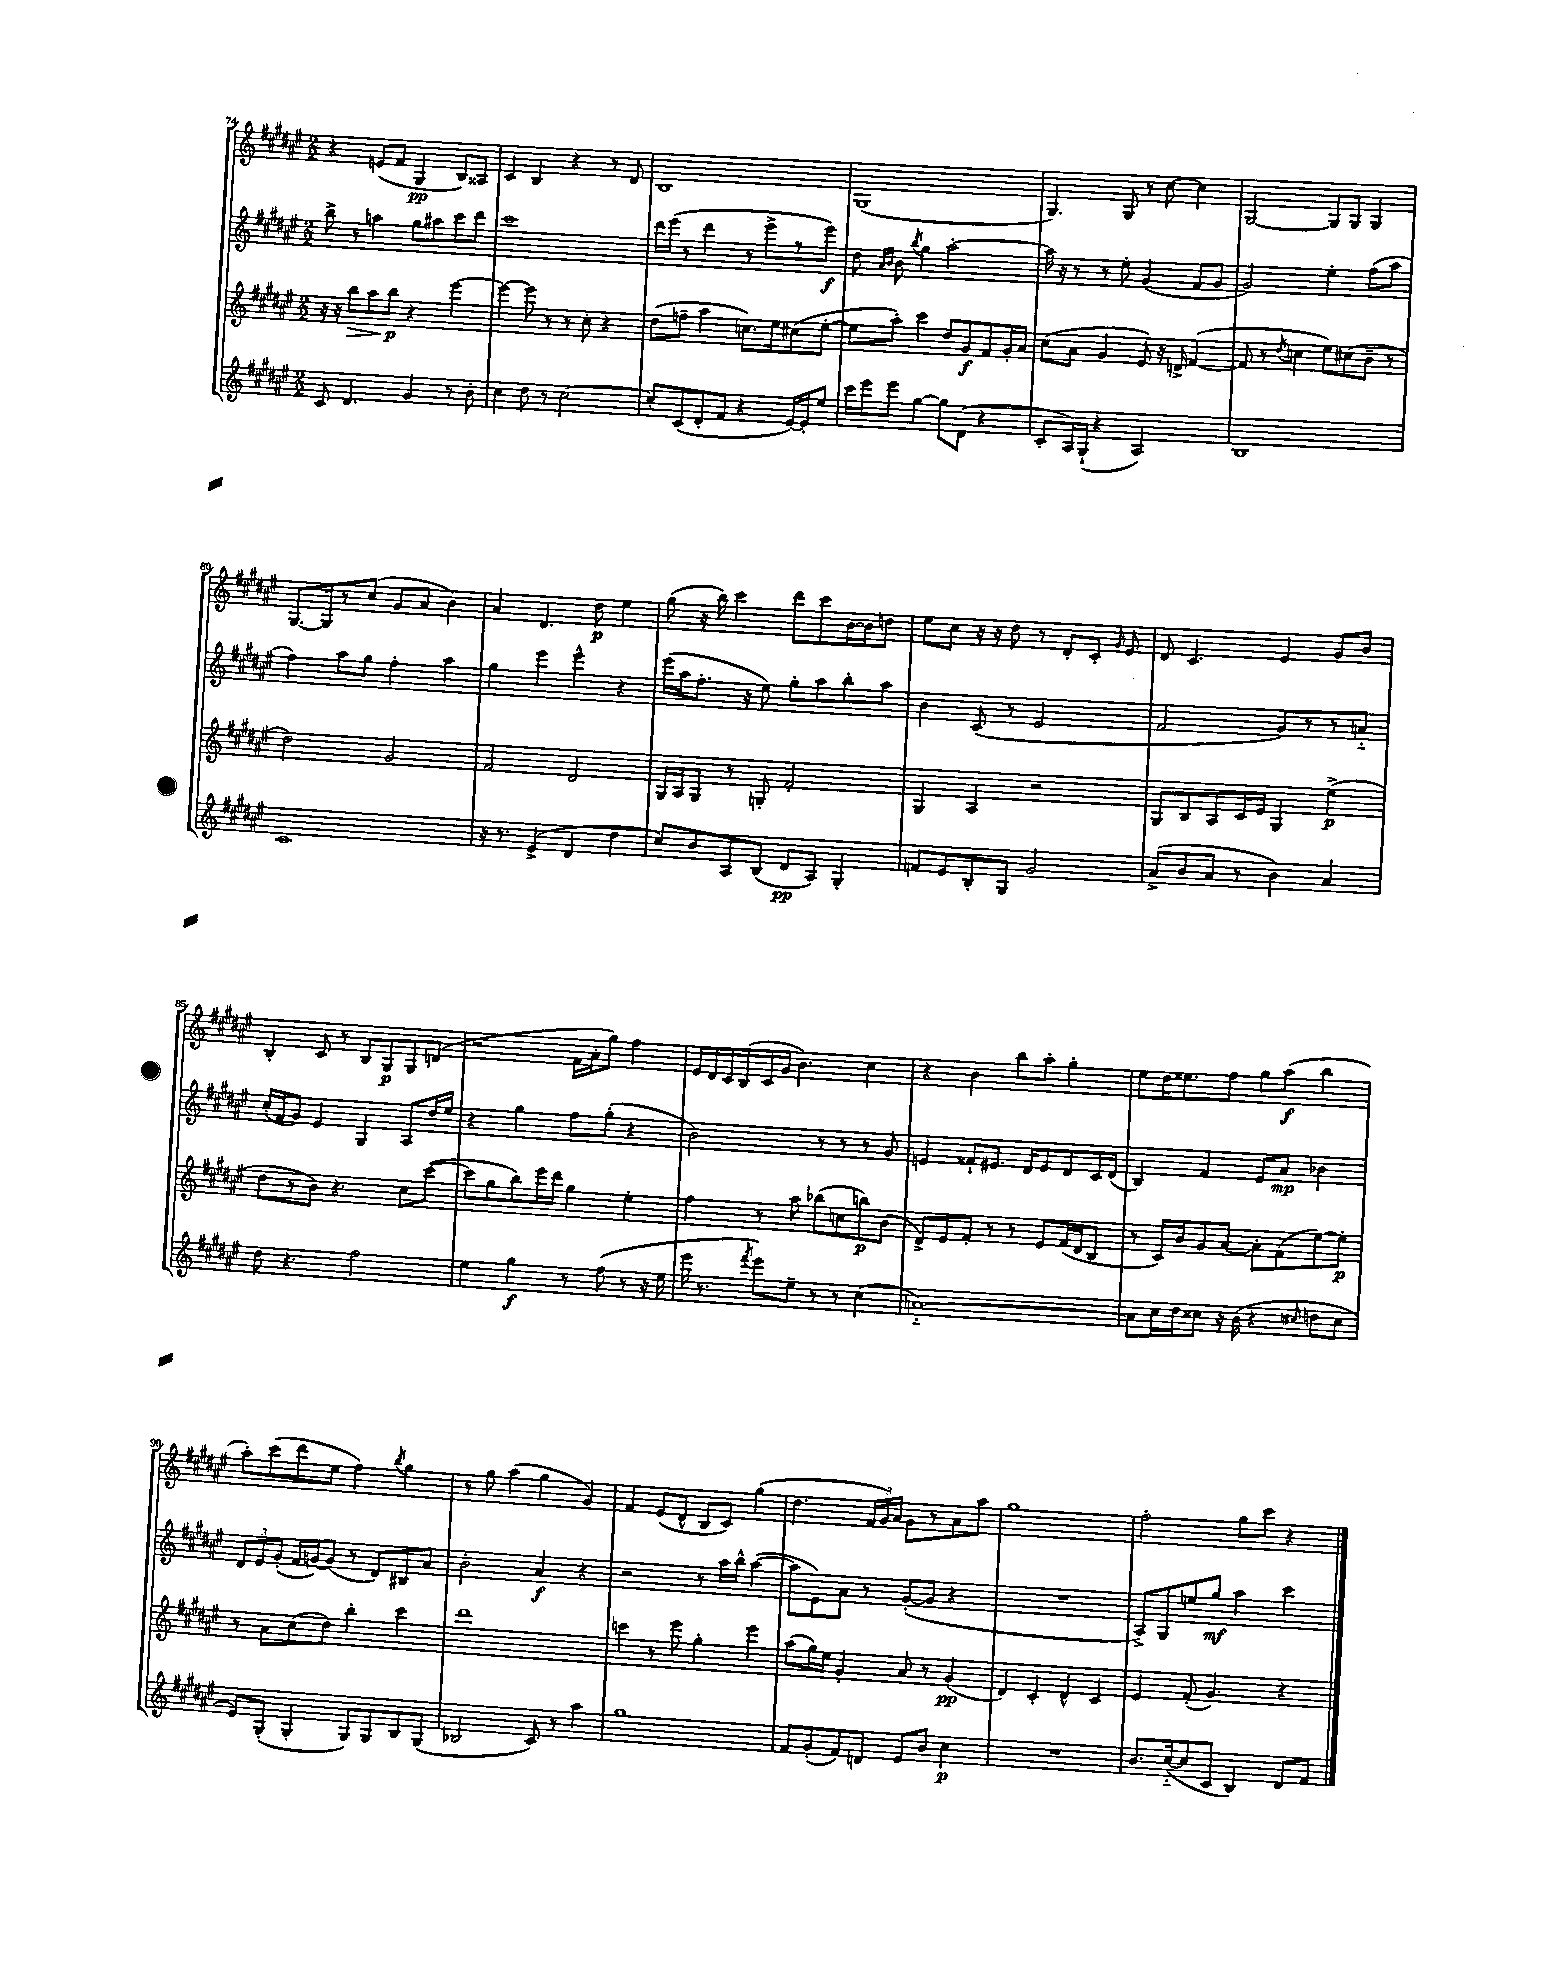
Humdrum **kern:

**kern	**dynam	**kern	**dynam	**kern	**dynam	**kern	**dynam
*part4	*part4	*part3	*part3	*part2	*part2	*part1	*part1
*staff4	*staff4	*staff3	*staff3	*staff2	*staff2	*staff1	*staff1
*clefG2	*	*clefG2	*	*clefG2	*	*clefG2	*
*k[f#c#g#d#a#e#]	*	*k[f#c#g#d#a#e#]	*	*k[f#c#g#d#a#e#]	*	*k[f#c#g#d#a#e#]	*
*M2/2	*	*M2/2	*	*M2/2	*	*M2/2	*
=74	=74	=74	=74	=74	=74	=74	=74
8c#/	.	16r	.	8bb^\	.	4r	.
.	.	16r	.	.	.	.	.
!	!	!	!LO:HP:b	!	!	!	!
4.d#/	.	8bb\L	>	8r	.	.	.
.	.	8aa#\	.	4aan\	.	(8en/L	.
.	.	8bb\J	p	.	.	8f#/J	.
4g#/	.	4r	]	8gg#\L	.	4G#/	pp
.	.	.	.	8aa#X\	.	.	.
8r	.	[4eee#\	.	8ccc#\	.	8B/L)	.
8b'\	.	.	.	8ddd#\J	.	8A##X/J	.
=75	=75	=75	=75	=75	=75	=75	=75
4cc#\	.	4eee#\_	.	1ccc#	.	4c#/	.
8dd#\	.	8eee#\]	.	.	.	4B/	.
8r	.	8r	.	.	.	.	.
[2cc#\	.	8r	.	.	.	4r	.
.	.	8cc#'\	.	.	.	.	.
.	.	4r	.	.	.	8r	.
.	.	.	.	.	.	8d#/	.
=76	=76	=76	=76	=76	=76	=76	=76
8cc#'/L]	.	(8dd#\L	.	16ddd#\LL	.	1B	.
.	.	.	.	(16eee#\JJ	.	.	.
(8c#/	.	8ffn~\J	.	8r	.	.	.
8d#'/	.	4aa#\	.	4ddd#\	.	.	.
8f#/J	.	.	.	.	.	.	.
4r	.	8.ccn\L)	.	8r	.	.	.
.	.	.	.	8eee#^\L	.	.	.
.	.	16ee#\k	.	.	.	.	.
[16e#/LL)	.	(8cc#X\	.	8r	.	.	.
16e#'/J]	.	.	.	.	.	.	.
8ee#/J	.	[8ee#'\J	.	8eee#\J)	f	.	.
=77	=77	=77	=77	=77	=77	=77	=77
16ccc#\LL	.	8ee#\L]	.	8dd#\	.	(1G#	.
16eee#\J	.	.	.	.	.	.	.
.	.	.	.	16qqa#/LL	.	.	.
.	.	.	.	16qqb/JJ	.	.	.
8eee#\J	.	8aa#'\J)	.	8b\	.	.	.
.	.	.	.	8qbb/	.	.	.
[4gg#\	.	4ccc#\	.	4gg#\	.	.	.
8gg#\L]	.	8dd#/L	.	[2aa#'\	.	.	.
(8d#\J	.	8g#/	f	.	.	.	.
4r	.	8f#/	.	.	.	.	.
.	.	16g#'/L	.	.	.	.	.
.	.	16a#/JJ	.	.	.	.	.
=78	=78	=78	=78	=78	=78	=78	=78
8c#'/L	.	(8cc#\L	.	16aa#\]	.	4.G#/)	.
.	.	.	.	16r	.	.	.
16A#/L)	.	8a#\J	.	8r	.	.	.
(16G#`/JJ	.	.	.	.	.	.	.
4r	.	4g#/	.	8r	.	.	.
.	.	.	.	8ee#'\	.	8G#/	.
2A#/)	.	8e#/)	.	(4g#/	.	8r	.
.	.	16r	.	.	.	[8cc#\	.
.	.	16dn^/	.	.	.	.	.
.	.	([4f#/	.	8f#/L	.	4cc#\]	.
.	.	.	.	8g#/J	.	.	.
=79	=79	=79	=79	=79	=79	=79	=79
1B	.	8f#/]	.	2g#/)	.	[2G#/	.
.	.	8r	.	.	.	.	.
.	.	8qdd#/	.	.	.	.	.
.	.	4ccn\	.	.	.	.	.
.	.	8ee#\L)	.	4ee#'\	.	8G#/L]	.
.	.	(8cc#X\	.	.	.	8G#/J	.
.	.	8b~\J	.	(8ff#\L	.	4G#/	.
.	.	8r	.	8aa#\J	.	.	.
!!LO:LB:g=z
=80	=80	=80	=80	=80	=80	=80	=80
1c#	.	2dd#\)	.	4ff#\)	.	[8.G#/L	.
.	.	.	.	.	.	16G#/k]	.
.	.	.	.	8aa#\L	.	8r	.
.	.	.	.	8gg#\J	.	(8cc#/J	.
.	.	2g#/	.	4ff#'\	.	8g#/L	.
.	.	.	.	.	.	8a#/J	.
.	.	.	.	4aa#\	.	4b\)	.
=81	=81	=81	=81	=81	=81	=81	=81
16r	.	2f#/	.	4gg#\	.	4a#/	.
8.r	.	.	.	.	.	.	.
(4e#^/	.	.	.	4eee#\	.	4.d#/	.
4d#/	.	2d#/	.	4eee#^^\	.	.	.
.	.	.	.	.	.	8dd#\	p
4dd#\	.	.	.	4r	.	4ee#\	.
=82	=82	=82	=82	=82	=82	=82	=82
8cc#/L)	.	16G#/LL	.	(16eee#\LL	.	(8gg#\	.
.	.	16A#/J	.	16aa#\J	.	.	.
8b/	.	8G#/J	.	8.ff#'\J	.	16r	.
.	.	.	.	.	.	16bb\)	.
8A#/	.	8r	.	.	.	4ccc#\	.
.	.	.	.	16r	.	.	.
(8B/J	.	8Gn'/	.	8ee#\)	.	.	.
8d#/L	pp	2f#'/	.	8gg#'\L	.	8ddd#\L	.
8A#/J)	.	.	.	8aa#\	.	8ccc#\	.
4G#'/	.	.	.	8bb'\	.	[16b\L	.
.	.	.	.	.	.	16b\J]	.
.	.	.	.	8aa#\J	.	8ddn\J	.
=83	=83	=83	=83	=83	=83	=83	=83
8fn/L	.	4G#/	.	4b\	.	8ee#\L	.
8e#/	.	.	.	.	.	8cc#\J	.
8B'/	.	4A#/	.	(8c#/	.	16r	.
.	.	.	.	.	.	16r	.
8G#/J	.	.	.	8r	.	8dd#\	.
2g#/	.	2r	.	2e#/	.	8r	.
.	.	.	.	.	.	8d#'/L	.
.	.	.	.	.	.	8c#'/J	.
.	.	.	.	.	.	16qqg#/	.
.	.	.	.	.	.	8e#/	.
=84	=84	=84	=84	=84	=84	=84	=84
(8a#^/L	.	8G#/L	.	2f#/	.	8d#/	.
8b/	.	8B/	.	.	.	4.c#/	.
8a#/J	.	8A#/	.	.	.	.	.
8r	.	16c#/L	.	.	.	.	.
.	.	16e#/JJ	.	.	.	.	.
4b\)	.	4G#/	.	8g#/L)	.	4e#/	.
.	.	.	.	8r	.	.	.
4a#/	.	(4ee#^\	p	8r	.	8g#/L	.
.	.	.	.	8an/J	.	8b/J	.
!!LO:LB:g=z
=85	=85	=85	=85	=85	=85	=85	=85
8dd#\	.	8dd#\L	.	(16cc#'/LL	.	4B'/	.
.	.	.	.	16f#/J	.	.	.
4.r	.	8r	.	8g#/J)	.	.	.
.	.	8b\J)	.	4e#/	.	8c#/	.
.	.	4.r	.	.	.	8r	.
2ff#\	.	.	.	4G#/	.	8B/L	.
.	.	.	.	.	.	8G#/	p
.	.	8cc#\L	.	8A#/L	.	8G#/	.
.	.	([8ccc#\J	.	16dd#/L	.	(8dn/J	.
.	.	.	.	16ee#/JJ	.	.	.
=86	=86	=86	=86	=86	=86	=86	=86
4ee#\	.	8ccc#\L]	.	4r	.	2r	.
.	.	8gg#\	.	.	.	.	.
4gg#\	f	8bb\)	.	4gg#\	.	.	.
.	.	16eee#\L	.	.	.	.	.
.	.	16ddd#\JJ	.	.	.	.	.
8r	.	4gg#\	.	8ff#\L	.	16f#\LL	.
.	.	.	.	.	.	16a#'\J	.
(8ff#\	.	.	.	(8gg#'\J	.	8gg#\J)	.
8r	.	4ee#'\	.	4r	.	4ff#\	.
16r	.	.	.	.	.	.	.
16ee#\	.	.	.	.	.	.	.
=87	=87	=87	=87	=87	=87	=87	=87
16eee#\	.	4ff#\	.	2b\)	.	16e#/LL	.
8.r	.	.	.	.	.	16d#/	.
.	.	.	.	.	.	16c#/	.
.	.	.	.	.	.	(16B/	.
8qfff#/	.	.	.	.	.	.	.
8eee#\L)	.	8r	.	.	.	16c#/	.
.	.	.	.	.	.	16g#/JJ	.
8ee#~\J	.	8aa#\	.	.	.	4.b\)	.
8r	.	(8bb-X\L	.	8r	.	.	.
8r	.	8ccn\	.	8r	.	.	.
(4cc#\	.	8bbn\)	p	8r	.	4cc#\	.
.	.	(8b\J	.	8g#/	.	.	.
=88	=88	=88	=88	=88	=88	=88	=88
[1an)	.	8d#^/L)	.	4en/	.	4r	.
.	.	8e#/	.	.	.	.	.
.	.	8f#'/J	.	8f##X`/L	.	4b\	.
.	.	8r	.	8.e#X/J	.	.	.
.	.	8r	.	.	.	8bb\L	.
.	.	.	.	16d#/KL	.	.	.
.	.	8e#/L	.	8e#/	.	8aa#'\J	.
.	.	(16f#/L	.	8d#/	.	4gg#'\	.
.	.	16d#/J	.	.	.	.	.
.	.	8B/J	.	16c#/L	.	.	.
.	.	.	.	(16d#/JJ	.	.	.
=89	=89	=89	=89	=89	=89	=89	=89
8a\L]	.	8r	.	4B/)	.	8ee#\L	.
16cc#\L	.	16c#/LL)	.	.	.	16dd#\K	.
16dd#\J	.	16b/J	.	.	.	8.ee##X\	.
8cc##X\J	.	8g#/	.	4f#/	.	.	.
16r	.	[8a#/J	.	.	.	8ff#\J	.
(16b\	.	.	.	.	.	.	.
4r	.	8a#'\L]	.	8e#/L	.	8gg#\L	.
.	.	(8f#\	.	8a#/J	mp	(8aa#\J	f
16qqcc#X/	.	.	.	.	.	.	.
8ddn\L	.	[8ee#\)	.	4b-X\	.	4bb\	.
8cc#\J	.	8ee#'\J]	p	.	.	.	.
!!LO:LB:g=z
=90	=90	=90	=90	=90	=90	=90	=90
8e#/L)	.	8r	.	12d#/L	.	8aa#'\L)	.
.	.	.	.	12e#/	.	.	.
(8G#'/J	.	8a#\L	.	.	.	(8ccc#\	.
.	.	.	.	(12g#'/J	.	.	.
4G#'/	.	(8cc#\	.	16f#/LL	.	8ddd#\	.
.	.	.	.	[16gn/J)	.	.	.
.	.	8dd#\J)	.	(8g/J]	.	8ee#\J	.
8G#/L)	.	4bb'\	.	8r	.	4ff#\)	.
8G#/	.	.	.	8d#/L)	.	.	.
.	.	.	.	.	.	8qbb/	.
8B/	.	4ccc#\	.	8B#X/	.	4gg#\	.
(8G#/J	.	.	.	8a#/J	.	.	.
=91	=91	=91	=91	=91	=91	=91	=91
2B-X/	.	1ddd#	.	2b'\	.	8r	.
.	.	.	.	.	.	8gg#\	.
.	.	.	.	.	.	(4aa#\	.
8c#/)	.	.	.	4a#/	f	4gg#\	.
8r	.	.	.	.	.	.	.
4aa#\	.	.	.	4r	.	4g#/)	.
=92	=92	=92	=92	=92	=92	=92	=92
1gg#	.	4cccn\	.	2r	.	4f#/	.
.	.	8r	.	.	.	(8e#/L	.
.	.	8eee#\	.	.	.	8d#^^/J	.
.	.	4gg#'\	.	8r	.	8B/L	.
.	.	.	.	16aa#\LL	.	8c#/J)	.
.	.	.	.	16bb^^\JJ	.	.	.
.	.	4eee#\	.	([4aa#\	.	(4gg#\	.
=93	=93	=93	=93	=93	=93	=93	=93
8f#/L	.	(8aa#\L	.	8aa#\L]	.	4.dd#\	.
(8g#'/	.	16gg#\L)	.	8e#\)	.	.	.
.	.	16ee#\JJ	.	.	.	.	.
8f#/)	.	4g#'/	.	8a#\J	.	.	.
8dn/J	.	.	.	8r	.	24f#/LL	.
.	.	.	.	.	.	24g#/)	.
.	.	.	.	.	.	24a#/JJ	.
8e#/L	.	8a#/	.	([8g#'/L	.	8g#\L	.
8b/J	.	8r	.	8g#/J]	.	8r	.
4cc#\	p	(4g#/	pp	4r	.	8a#\	.
.	.	.	.	.	.	8aa#\J	.
=94	=94	=94	=94	=94	=94	=94	=94
1r	.	4d#/)	.	1r	.	1gg#	.
.	.	4c#'/	.	.	.	.	.
.	.	4d#^^/	.	.	.	.	.
.	.	4c#/	.	.	.	.	.
=95	=95	=95	=95	=95	=95	=95	=95
8.b/L	.	4e#/	.	8A#^/L)	.	2ff#'\	.
.	.	.	.	8G#/	.	.	.
([16cc#/k	.	.	.	.	.	.	.
8cc#/]	.	(8f#'/	.	8een/	.	.	.
8c#/J	.	4.g#/)	.	8gg#/J	mf	.	.
4B/)	.	.	.	4aa#\	.	8gg#\L	.
.	.	.	.	.	.	8ccc#\J	.
8d#/L	.	4r	.	4ccc#\	.	4r	.
8f#/J	.	.	.	.	.	.	.
==	==	==	==	==	==	==	==
*-	*-	*-	*-	*-	*-	*-	*-
